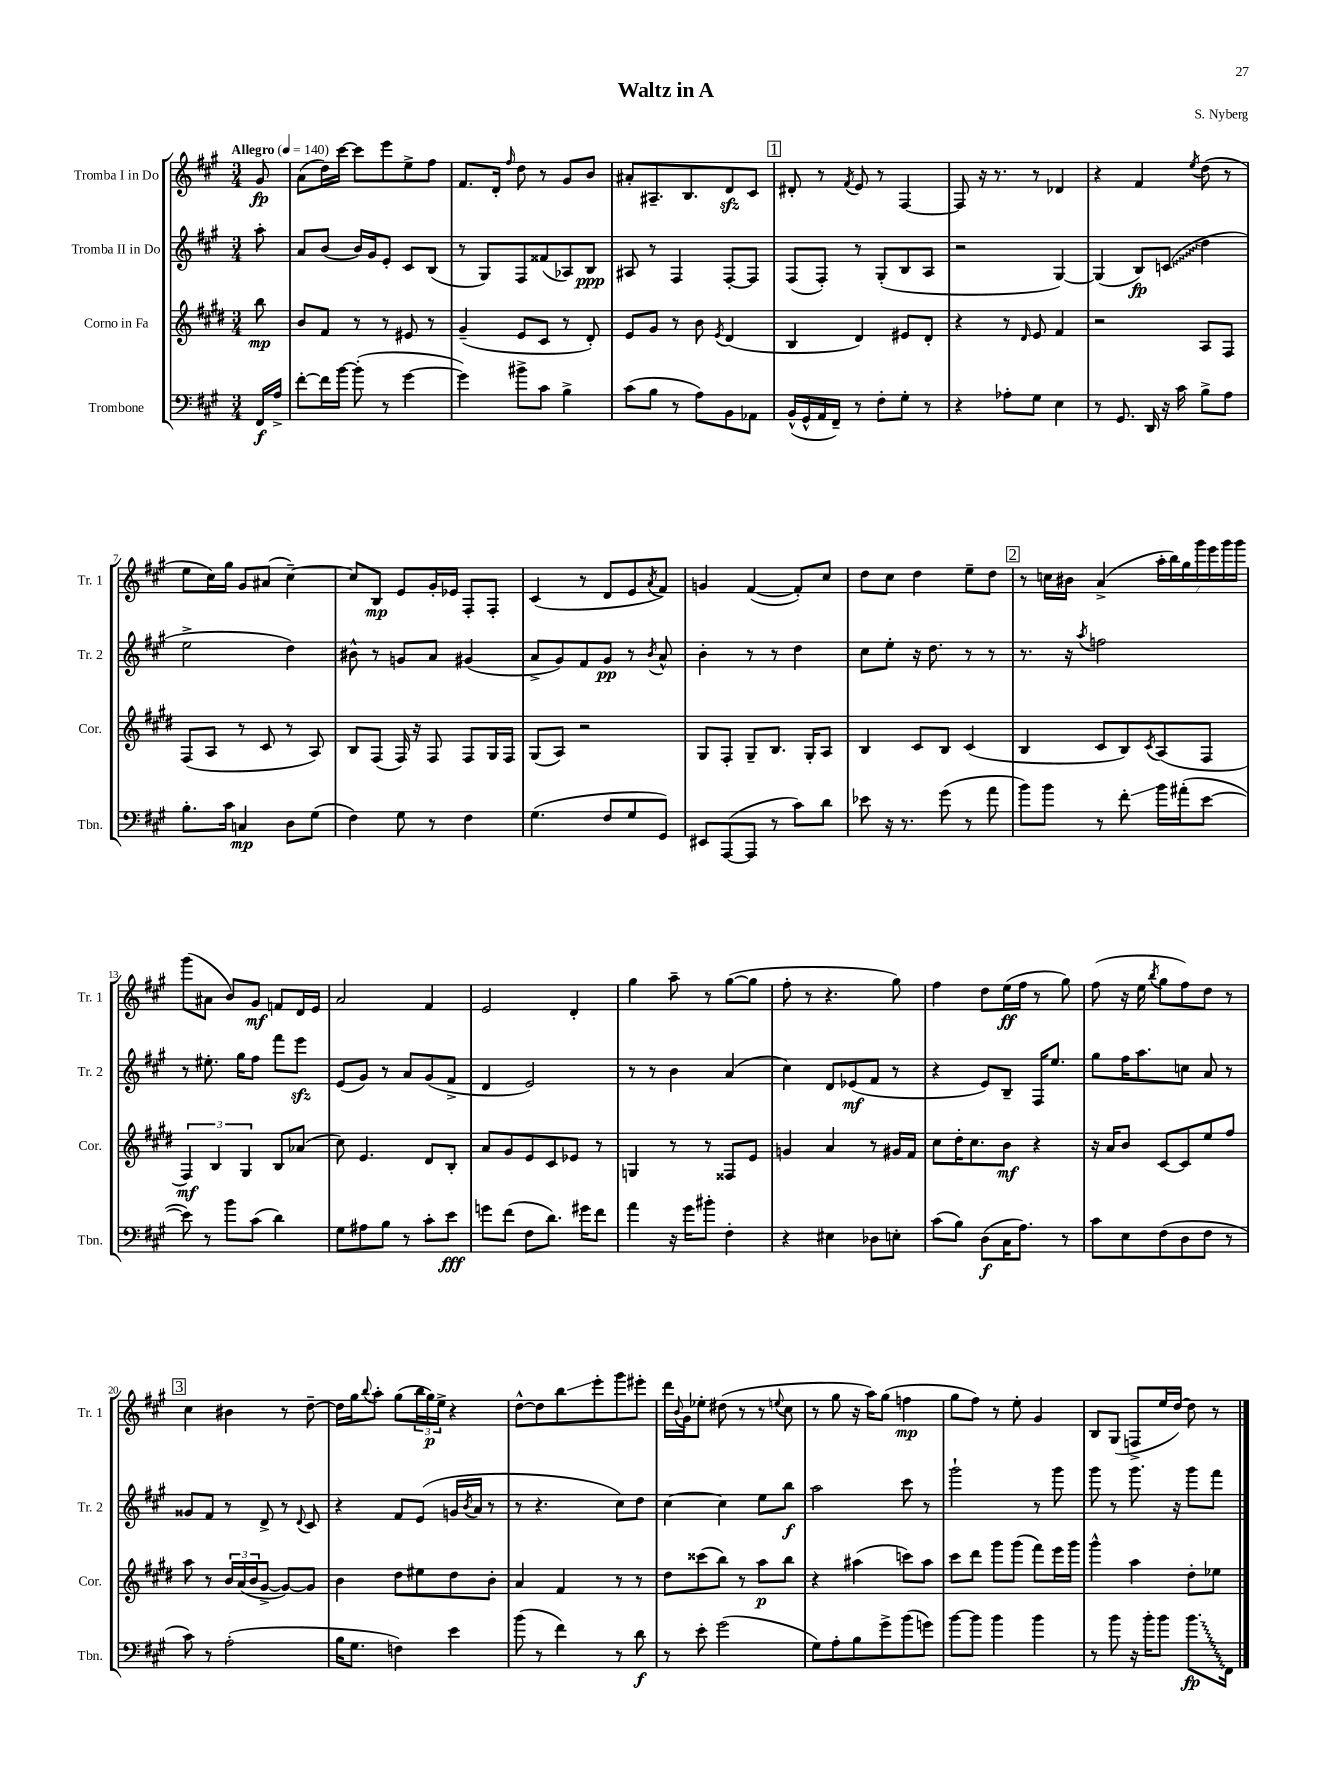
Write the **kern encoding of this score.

**kern	**kern	**kern	**kern
*staff4	*staff3	*staff2	*staff1
*clefF4	*clefG2	*clefG2	*clefG2
*k[f#c#g#]	*k[f#c#g#d#]	*k[f#c#g#]	*k[f#c#g#]
*M3/4	*M3/4	*M3/4	*M3/4
*MM140	*MM140	*MM140	*MM140
16FF#	8bb	8aa'	8g#
16A^	.	.	.
=	=	=	=
[8f#'	8b	8a	(8a
16f#]	8f#	(8b	16dd)
[16b	.	.	[16ccc#
(8b']	8r	16b)	8ccc#]
.	.	16g#	.
8r	8r	8e'	8eee
[4g#	8e#	8c#	8ee^
.	8r	(8B	8ff#
=	=	=	=
4g#])	(4g#~	8r	8.f#
.	.	8G#)	.
.	.	.	16d'
.	.	.	16qqff#
8b#^	8e	8F#	8dd
8c#	8c#	(8f##	8r
4B^	8r	8A-)	8g#
.	8d#')	8B	8b
=	=	=	=
(8c#	8e	8A#	8a#'
8B	8g#	8r	8.A#~
8r	8r	4F#	.
.	.	.	8.B
8A)	8b	.	.
.	8qe	.	.
8BB	(4d#	[8F#'	8d
8AA-	.	8F#]	8c#
=	=	=	=
(16BB^^	4B	(8F#	8d#'
16GG#^^	.	.	.
16AA	.	8F#')	8r
16FF#~)	.	.	.
.	.	.	8qf#
8r	4d#)	8r	8e
8F#'	.	(8G#'	8r
8G#'	8e#	8B	[4F#
8r	8d#'	8A	.
=	=	=	=
4r	4r	2r	8F#]
.	.	.	16r
.	.	.	8.r
8A-'	8r	.	.
.	16qqd#	.	.
8G#	8e	.	8r
4E	4f#	[4G#)	4d-
=	=	=	=
8r	2r	(4G#]	4r
8.GG#	.	.	.
.	.	8B)	4f#
16DD	.	.	.
16r	.	(8c	.
16c#	.	.	.
.	.	.	8qee
8B^	8A	4dd	(8dd
8A	8F#	.	8r
=	=	=	=
8.B'	(8F#	2ee^	8ee
.	8A	.	16cc#)
16c#	.	.	16gg#
4C	8r	.	8g#
.	8c#	.	(8a#
8D	8r	4dd)	[4cc#~)
(8G#	8A)	.	.
=	=	=	=
4F#)	8B	8b#^^	8cc#]
.	(8F#	8r	8B
8G#	16F#)	8g	8e
.	16r	.	.
8r	8F#	8a	16g#'
.	.	.	16e-
4F#	8F#	(4g#	8F#'
.	16G#	.	8F#'
.	16F#	.	.
=	=	=	=
(4.G#	(8G#	8a^	(4c#
.	8A)	8g#)	.
.	2r	8f#	8r
8F#	.	8g#	8d
8G#	.	8r	8e
.	.	8qb	8qa
8GG#)	.	8a^^	8f#)
=	=	=	=
8EE#	8G#	4b'	4g
([8AAA	8F#'	.	.
8AAA]	8G#~	8r	([4f#
8r	8.B	8r	.
8c#)	.	4dd	8f#'])
.	16G#'	.	.
8d	8A	.	8cc#
=	=	=	=
8e-	4B	8cc#	8dd
16r	.	8ee'	8cc#
8.r	.	.	.
.	8c#	16r	4dd
.	.	8.dd	.
(8g#	8B	.	.
8r	(4c#	8r	8ee~
8a	.	8r	8dd
=	=	=	=
8b)	4B	8.r	8r
8b	.	.	16cc
.	.	16r	16b#
.	.	8qaa	.
8r	8c#	2ff	(4a^
8f#'	8B)	.	.
.	8qc#	.	.
16b	(8A	.	28aa'
.	.	.	28bb)
(16a#'	.	.	.
.	.	.	28gg#
.	.	.	28ggg#
[8e	8F#	.	.
.	.	.	28eee
.	.	.	28ggg#
.	.	.	28ggg#
=	=	=	=
8e])	6F#)	8r	(8ggg#
8r	.	8.ee#'	8a#
.	6B	.	.
8b	.	.	8b)
.	.	16gg#	.
.	6G#	.	.
(8c#	.	8ff#	8g#
4d)	8B	8fff#	8f
.	(8a-	8eee	16d
.	.	.	16e
=	=	=	=
8G#	8cc#)	(8e	2a
8A#	4.e	8g#)	.
8B	.	8r	.
8r	.	8a	.
8c#'	8d#	(8g#	4f#
8e	8B'	8f#^	.
=	=	=	=
8g	8a	4d	2e
(8f#	8g#	.	.
8F#	8e	2e)	.
8.d)	8c#	.	.
.	8e-	.	4d'
16g#	.	.	.
8f#	8r	.	.
=	=	=	=
4a	4G	8r	4gg#
.	.	8r	.
16r	8r	4b	8aa~
16g#	.	.	.
8b#'	8r	.	8r
4F#'	8F##	(4a	([8gg#
.	8e	.	8gg#]
=	=	=	=
4r	4g	4cc#)	8ff#'
.	.	.	8r
4E#	4a	8d	4.r
.	.	(8e-	.
8D-	8r	8f#	.
8E'	16g#	8r	8gg#)
.	16f#	.	.
=	=	=	=
(8c#	8cc#	4r	4ff#
8B)	16dd#'	.	.
.	8.cc#	.	.
(8D	.	8e)	8dd
16C#	8b	8B~	(16ee
8.A)	.	.	16ff#
.	4r	16F#	8r
.	.	8.ee	.
8r	.	.	8gg#)
=	=	=	=
8c#	16r	8gg#	(8ff#
.	16a	.	.
8E	8b	16ff#	16r
.	.	8.aa	16ee
.	.	.	8qbb
(8F#	[8c#	.	8gg#
8D	8c#]	8cc	8ff#)
8F#	8ee	8a	8dd
8r	8ff#	8r	8r
=	=	=	=
8c#)	8aa	8g##	4cc#
8r	8r	8f#	.
(2A'	24b	8r	4b#
.	(24a	.	.
.	24b	.	.
.	[8g#^	8d^	.
.	8g#_)	8r	8r
.	.	8qqd	.
.	8g#]	8c#	[8dd~
=	=	=	=
16B	4b	4r	16dd]
8.G#	.	.	16gg#
.	.	.	8qqbb
.	.	.	8aa'
4F)	8dd#	8f#	(8gg#
.	8ee#	(8e	24bb
.	.	.	24gg#)
.	.	.	24ee^
4e	8dd#	16g	4r
.	.	8qb	.
.	.	16a	.
.	8b'	8r	.
=	=	=	=
(8b	4a	8r	[8dd^^
8r	.	4.r	8dd]
4f#)	4f#	.	8bb
.	.	.	8eee'
8r	8r	8cc#)	8ggg#
8d	8r	8dd	8eee#'
=	=	=	=
8r	8dd#	[4cc#	16ddd
.	.	.	8qqb
.	.	.	16g#
8e'	(8ccc##	.	8ee-'
(2g#	8bb)	4cc#]	(8dd#
.	8r	.	8r
.	8aa	8ee	8r
.	.	.	8qqee
.	8bb	8bb	8cc#
=	=	=	=
8G#)	4r	2aa	8r
8A'	.	.	8gg#
8B	(4aa#	.	16r
.	.	.	16aa)
8g#^	.	.	(8gg#
(8b	8ccc)	8ccc#	4ff
8g)	8aa#	8r	.
=	=	=	=
[8b	8ccc#	2ggg#`	8gg#
8b]	8ddd#	.	8ff#)
4b	8ggg#	.	8r
.	(8ggg#	.	8ee'
4b	8fff#)	8r	4g#
.	16eee	8ggg#	.
.	16ggg#	.	.
=	=	=	=
8r	4ggg#^^	8ggg#	8B
8b	.	8r	(8G#
16r	4aa	8.ggg#	8F^
16b'	.	.	.
8b	.	.	16ee
.	.	16r	[16dd)
8.b	8dd#'	8ggg#	8dd]
.	8ee-	8fff#	8r
16FF#	.	.	.
==	==	==	==
*-	*-	*-	*-
